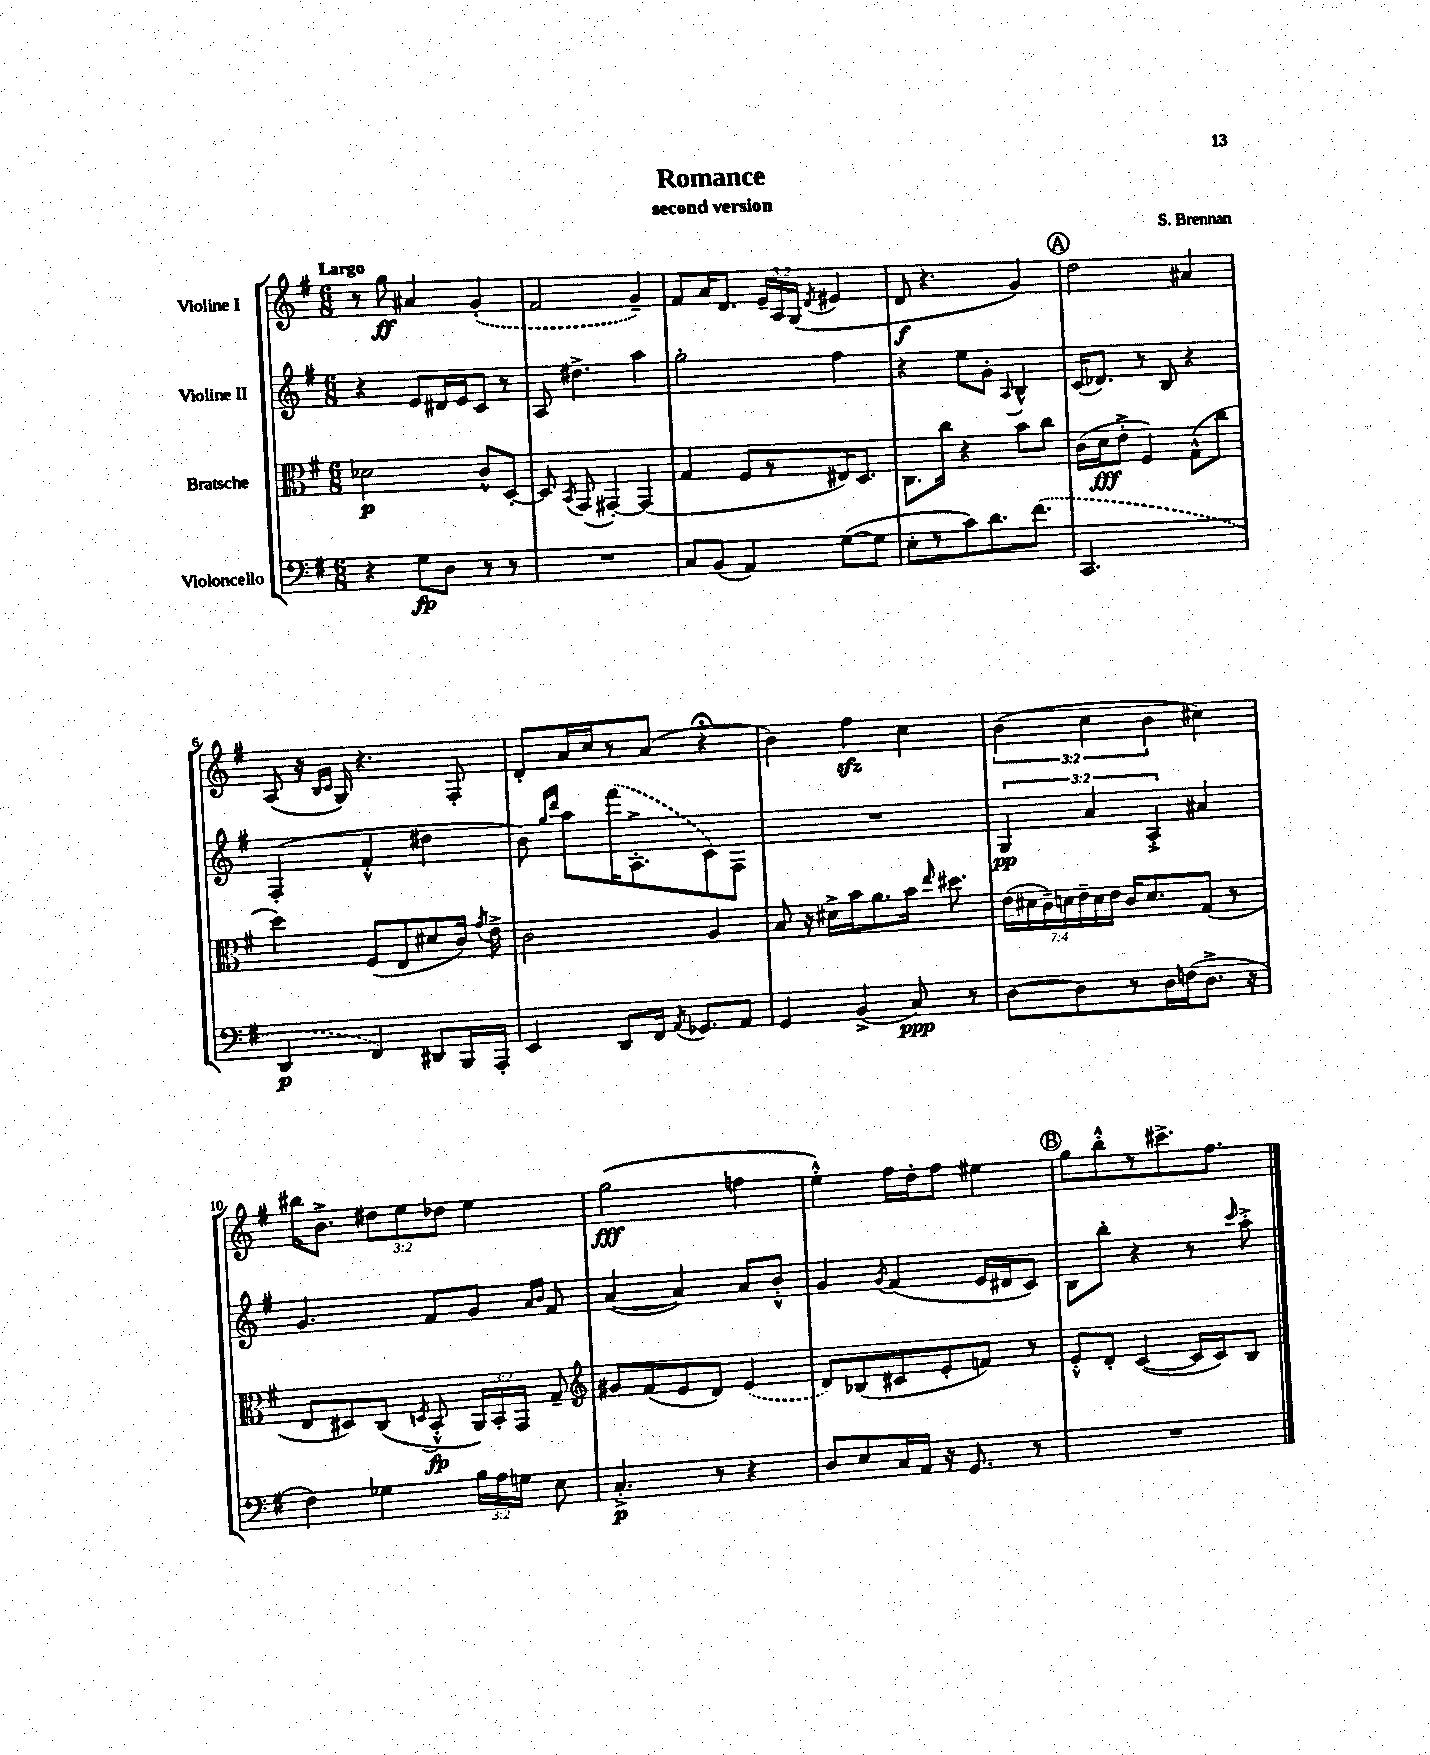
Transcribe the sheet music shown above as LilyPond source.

\header { title = "Romance" composer = "S. Brennan" subtitle = "second version" }
<<
\new StaffGroup <<
\new Staff = "s0" \with { instrumentName = "Violine I" } {
    \clef treble \key g \major \numericTimeSignature \time 6/8 \override Staff.TupletNumber.text = #tuplet-number::calc-fraction-text \tempo "Largo"
    \autoBeamOff r8 g''8\ff ais'4 \once \slurDashed g'4-.( |
    fis'2 g'4--) |
    fis'8[ a'16 d'8.] \tuplet 3/2 { e'16[-- a16 g16]( } \acciaccatura { d'8 } eis'4 |
    d'8\f r4. g'4) |
    \mark \markup { \circle "A" } d''2 ais'4 |
    a8( r16 \grace { b16[ c'16] } g16) r4. fis8-. |
    d'8[-. a'16 c''16 r8 a'8]( r4\fermata |
    b'4) fis''4\sfz c''4 |
    \tuplet 3/2 { b'4( c''4 b'4 } cis''4) |
    bis''16[ b'8.]-> \tuplet 3/2 { dis''8[ e''8 des''8] } e''4 |
    g''2\fff( f''4 |
    e''4-.-^) fis''16[ d''16-. fis''8] eis''4 |
    \mark \markup { \circle "B" } g''8[ b''8-.-^ r8 cis'''8.-> fis''8.] \bar "|." |
}
\new Staff = "s1" \with { instrumentName = "Violine II" } {
    \clef treble \key g \major \numericTimeSignature \time 6/8 \override Staff.TupletNumber.text = #tuplet-number::calc-fraction-text
    \autoBeamOff r4 e'8[ dis'16 e'16 c'8] r8 |
    a8 dis''4.-> a''4 |
    g''2-. fis''4 |
    r4 e''8[ g'8]-. \appoggiatura { a8 } b4-^ |
    \mark \markup { \circle "A" } c'16[( des'8.]) r8 b8 r4 |
    fis4-.( fis'4-.-^ dis''4 |
    b'8) \grace { g''16[ d'''16] } a''8[ \once \slurDashed fis'''16( a8.-.-> c'8) fis8] |
    R2. |
    \tuplet 3/2 { g4\pp a'4 a4-.-> } ais'4 |
    g'4. fis'8[ g'8] \grace { a'16[ b'16] } fis'8 |
    a'4~( a'4) a'8[ b'8]-.-^ |
    g'4 \acciaccatura { g'8 } fis'4( e'16[ dis'16 c'8]) |
    \mark \markup { \circle "B" } b8[ b''8]-. r4 r8 \grace { c'''16 } a''8-.-> \bar "|." |
}
\new Staff = "s2" \with { instrumentName = "Bratsche" } {
    \clef alto \key g \major \numericTimeSignature \time 6/8 \override Staff.TupletNumber.text = #tuplet-number::calc-fraction-text
    \autoBeamOff des'2\p c'8[-^ d8]~-. |
    d8 \acciaccatura { b,8 } g,8( gis,4~-.) gis,4( |
    g4 fis8[ r8 eis16) d8.] |
    c8.[ c''16] r4 b'8[ c''8] |
    \mark \markup { \circle "A" } c'16[( d'16\fff e'8]-.-> fis4) g8[-^( c''8] |
    d''4) fis8[( e8 dis'8 c'16]) \acciaccatura { g'8 } e'16-> |
    c'2 a4 |
    b8 r16 dis'16[-> b'16 a'8. b'16] \grace { e''16 } dis''8. |
    \tuplet 7/4 { e'16[( dis'16 c'16--) d'16 e'16-- d'16 e'16] } c'16[ d'8. g8]( r8 |
    e8[ dis8) c8]( \acciaccatura { d8 } b,8-.-^\fp \tuplet 3/2 { a,16[) b,16-. g,16] } g8-- |
    \clef treble gis'8[ fis'8( e'8 d'8]) \once \slurDashed e'4( |
    d'8[) bes8( cis'8 e'8-. f'8]) r8 |
    \mark \markup { \circle "B" } e'8[-.-^ d'8]-. c'4~( c'16[ c'16) b8] \bar "|." |
}
\new Staff = "s3" \with { instrumentName = "Violoncello" } {
    \clef bass \key g \major \numericTimeSignature \time 6/8 \override Staff.TupletNumber.text = #tuplet-number::calc-fraction-text
    \autoBeamOff r4 g8[\fp d8] r8 r8 |
    R2. |
    c8[ b,8]( a,4) g8[~( g8] |
    e8[-. r8 c'8) d'8. \once \slurDashed fis'8.]( |
    \mark \markup { \circle "A" } c,2. |
    d,4\p fis,4) dis,8[ b,,16 a,,16]-. |
    e,4 d,8[ fis,16] \acciaccatura { a,8 } ges,8.[ a,8] |
    g,4 b,4->( c8\ppp) r8 |
    d8[~ d8 r8 d16 f16( d8.]-> r16 |
    fis4) ges4 \tuplet 3/2 { b16[ a16 g16] } e8 |
    c4.-.->\p r8 r4 |
    d8[ e8 c16 a,16] r16 g,8. r8 |
    \mark \markup { \circle "B" } R2. \bar "|." |
}
>>
>>
